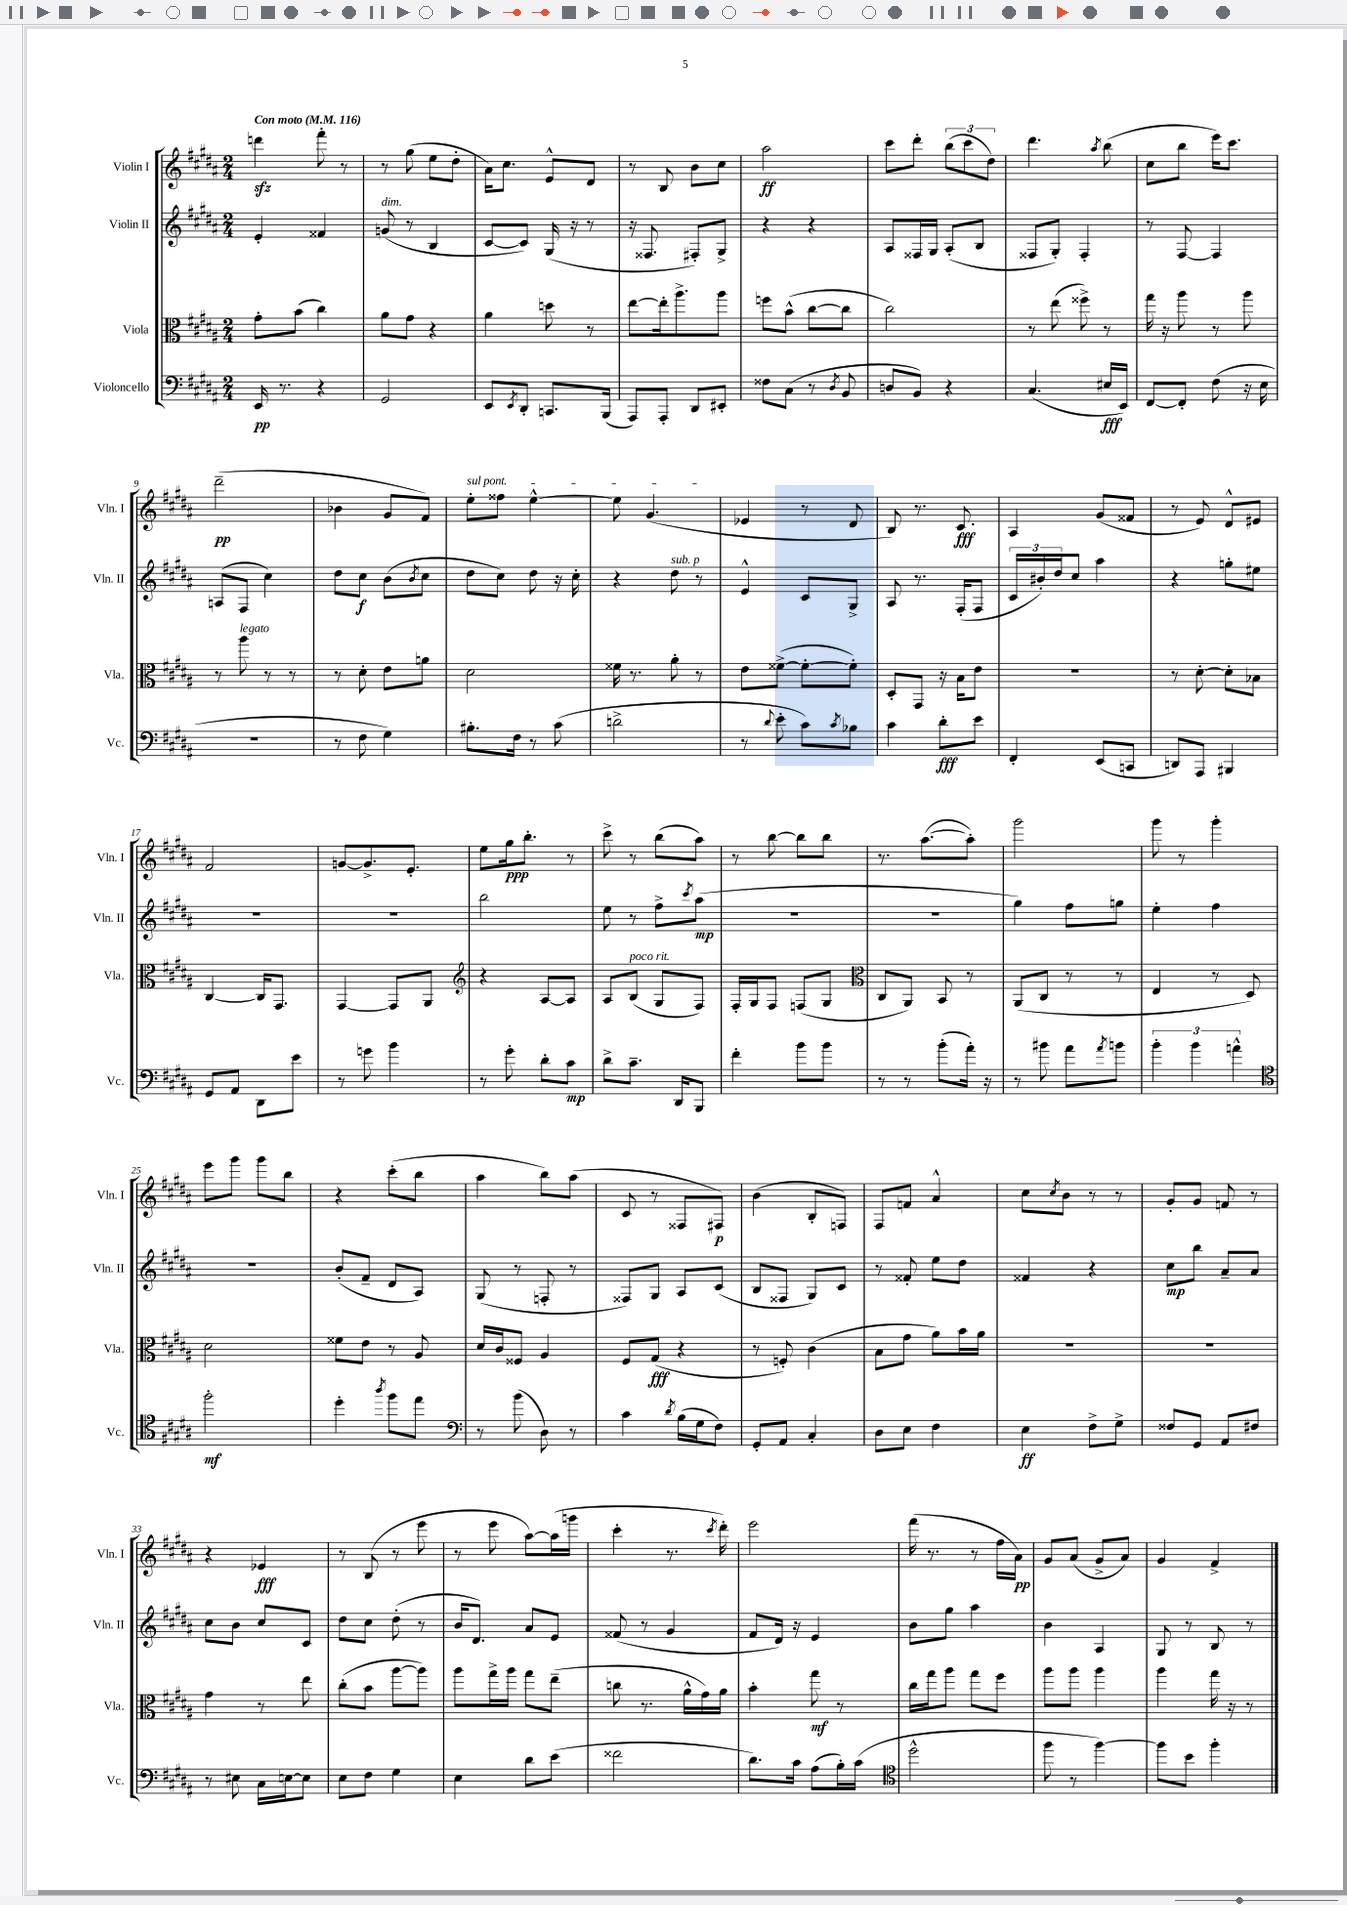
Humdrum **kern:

**kern	**dynam	**kern	**dynam	**kern	**dynam	**kern	**dynam
*part4	*part4	*part3	*part3	*part2	*part2	*part1	*part1
*staff4	*staff4	*staff3	*staff3	*staff2	*staff2	*staff1	*staff1
*I"Violoncello	*	*I"Viola	*	*I"Violin II	*	*I"Violin I	*
*I'Vc.	*	*I'Vla.	*	*I'Vln. II	*	*I'Vln. I	*
*clefF4	*	*clefC3	*	*clefG2	*	*clefG2	*
*k[f#c#g#d#a#]	*	*k[f#c#g#d#a#]	*	*k[f#c#g#d#a#]	*	*k[f#c#g#d#a#]	*
*M2/4	*	*M2/4	*	*M2/4	*	*M2/4	*
*MM116	*	*MM116	*	*MM116	*	*MM116	*
=1	=1	=1	=1	=1	=1	=1	=1
!	!	!	!	!	!	!LO:TX:a:B:t=Con moto	!
16EE/	pp	8g#'\L	.	4e'/	.	4dddnzz\	.
8.r	.	.	.	.	.	.	.
.	.	(8b\J	.	.	.	.	.
4r	.	4cc#\)	.	4f##X/	.	8fff#'\	.
.	.	.	.	.	.	8r	.
=2	=2	=2	=2	=2	=2	=2	=2
!	!	!	!	!LO:TX:a:i:t=dim.	!	!	!
2GG#/	.	8a#\L	.	(8gn/	.	8r	.
.	.	8g#\J	.	8r	.	(8gg#\	.
.	.	4r	.	4B/	.	8ee\L	.
.	.	.	.	.	.	8dd#'\J	.
=3	=3	=3	=3	=3	=3	=3	=3
8EE/L	.	4a#\	.	[8c#/L	.	16a#\KL)	.
.	.	.	.	.	.	8.cc#\J	.
8qEE/	.	.	.	.	.	.	.
8DD#'/J	.	.	.	8c#/J])	.	.	.
8.CCn/L	.	8ddn\	.	(16G#/	.	8e^^/L	.
.	.	.	.	16r	.	.	.
.	.	8r	.	8r	.	8d#/J	.
(16BBB/Jk	.	.	.	.	.	.	.
=4	=4	=4	=4	=4	=4	=4	=4
8AAA#/L)	.	[8ee\L	.	16r	.	8r	.
.	.	.	.	8.F##X/	.	.	.
8AAA#'/J	.	16ee'\k]	.	.	.	8B/	.
.	.	8.aa#^\	.	.	.	.	.
8DD#/L	.	.	.	8F#X'/L)	.	8b\L	.
8EE#X'/J	.	8aa#\J	.	8G#^/J	.	8cc#\J	.
=5	=5	=5	=5	=5	=5	=5	=5
8F##X\L	.	8ffn\L	.	4r	.	2aa#\	ff
(8C#\J	.	(8b^^\J	.	.	.	.	.
8r	.	[8cc#\L	.	4r	.	.	.
8qD#/	.	.	.	.	.	.	.
8BB/	.	8cc#\J]	.	.	.	.	.
=6	=6	=6	=6	=6	=6	=6	=6
8Dn/L	.	2cc#\)	.	8A#/L	.	8ccc#\L	.
8BB/J)	.	.	.	16F##X/L	.	8ddd#'\J	.
.	.	.	.	16G#/JJ	.	.	.
4r	.	.	.	(8A#'/L	.	(12bb\L	.
.	.	.	.	.	.	12ccc#\	.
.	.	.	.	8B/J	.	.	.
.	.	.	.	.	.	12dd#\J)	.
=7	=7	=7	=7	=7	=7	=7	=7
(4.C#/	.	8r	.	8F##X/L	.	4.ddd#\	.
.	.	(8ee\	.	8G#'/J)	.	.	.
.	.	8ff##X^\)	.	4F##'/	.	.	.
.	.	.	.	.	.	8qaa#/	.
16E#X/LL	fff	8r	.	.	.	(8bb\	.
16EE/JJ)	.	.	.	.	.	.	.
=8	=8	=8	=8	=8	=8	=8	=8
[8FF#/L	.	16gg#\	.	8r	.	8cc#\L	.
.	.	16r	.	.	.	.	.
8FF#'/J]	.	8aa#\	.	[8F#/	.	8bb\J	.
(8F#\	.	8r	.	4F#/]	.	16eee\KL)	.
.	.	.	.	.	.	8.ccc#\J	.
16r	.	8aa#\	.	.	.	.	.
16E\	.	.	.	.	.	.	.
!!LO:LB:g=z
=9	=9	=9	=9	=9	=9	=9	=9
2r	.	8r	.	(8An/L	.	(2ddd#~\	pp
!	!	!LO:TX:a:i:t=legato	!	!	!	!	!
.	.	8aa#\	.	8F#/J	.	.	.
.	.	8r	.	4cc#\)	.	.	.
.	.	8r	.	.	.	.	.
=10	=10	=10	=10	=10	=10	=10	=10
8r	.	8r	.	8dd#\L	.	4b-X\	.
8F#\	.	8d#'\	.	8cc#\J	f	.	.
4G#\)	.	8e\L	.	(8b\L	.	8g#/L	.
.	.	.	.	8qb/	.	.	.
.	.	8an\J	.	8cc#\J	.	8f#/J)	.
=11	=11	=11	=11	=11	=11	=11	=11
!	!	!	!	!	!	!LO:TX:a:i:t=sul pont.	!
8.B#X'\L	.	2d#\	.	8dd#\L	.	8ee'\L	.
.	.	.	.	8cc#\J)	.	8ff##X\J	.
16F#\Jk	.	.	.	.	.	.	.
8r	.	.	.	8dd#\	.	[4ee^^\	.
(8c#\	.	.	.	16r	.	.	.
.	.	.	.	16cc#'\	.	.	.
=12	=12	=12	=12	=12	=12	=12	=12
2dn^\	.	16f##X\	.	4r	.	8ee\]	.
.	.	8.r	.	.	.	.	.
.	.	.	.	.	.	(4.g#/	.
!	!	!	!	!LO:TX:a:i:t=sub. p	!	!	!
.	.	8a#'\	.	8dd#\	.	.	.
.	.	8r	.	8r	.	.	.
=13	=13	=13	=13	=13	=13	=13	=13
8r	.	8e\L	.	4e^^/	.	4e-X/	.
8qqd#/	.	.	.	.	.	.	.
8e'\	.	([8f##X^\J	.	.	.	.	.
8c#\L)	.	8f##'\L_	.	8c#/L	.	8r	.
8qc#/	.	.	.	.	.	.	.
8B-X\J	.	8f##'\J])	.	8G#^/J	.	8d#/	.
=14	=14	=14	=14	=14	=14	=14	=14
4c#\	.	8D#'/L	.	8A#/	.	8B/)	.
.	.	8GG#/J	.	8.r	.	8.r	.
8d#'\L	fff	16r	.	.	.	.	.
.	.	16B\KL	.	(16F#'/KL	.	8.c#/	fff
8e\J	.	8e\J	.	8F#/J	.	.	.
=15	=15	=15	=15	=15	=15	=15	=15
4FF#'/	.	2r	.	24c#/LL	.	4A#/	.
.	.	.	.	24b#X'/)	.	.	.
.	.	.	.	24dd#/J	.	.	.
.	.	.	.	8cc#/J	.	.	.
(8EE/L	.	.	.	4aa#\	.	(8g#/L	.
8CCn/J	.	.	.	.	.	8f##X/J	.
=16	=16	=16	=16	=16	=16	=16	=16
8DDn/L)	.	8r	.	4r	.	8r	.
8AAA#/J	.	[8d#'\	.	.	.	8e/)	.
4BBB#X/	.	8d#'\L]	.	8ggn'\L	.	8d#^^/L	.
.	.	8B-X\J	.	8ee#X\J	.	8e#X/J	.
!!LO:LB:g=z
=17	=17	=17	=17	=17	=17	=17	=17
8GG#/L	.	[4C#/	.	2r	.	2f#/	.
8AA#/J	.	.	.	.	.	.	.
8DD#\L	.	16C#/KL]	.	.	.	.	.
.	.	8.GG#/J	.	.	.	.	.
8e\J	.	.	.	.	.	.	.
=18	=18	=18	=18	=18	=18	=18	=18
8r	.	[4GG#/	.	2r	.	[8gn/L	.
8gn\	.	.	.	.	.	8.g^/]	.
4b\	.	8GG#/L]	.	.	.	.	.
.	.	.	.	.	.	8.e'/J	.
.	.	8AA#/J	.	.	.	.	.
=19	=19	=19	=19	=19	=19	=19	=19
*	*	*clefG2	*	*	*	*	*
8r	.	4r	.	2bb\	.	8ee\L	.
8g#'\	.	.	.	.	.	16gg#\k	ppp
.	.	.	.	.	.	8.bb'\J	.
8d#'\L	.	[8A#/L	.	.	.	.	.
8c#\J	mp	8A#/J]	.	.	.	8r	.
=20	=20	=20	=20	=20	=20	=20	=20
8d#^\L	.	8A#/L	.	8ee\	.	8ccc#^\	.
!	!	!LO:TX:a:i:t=poco rit.	!	!	!	!	!
8.c#~\J	.	(8B/J	.	8r	.	8r	.
.	.	8G#/L	.	8ff#^\L	.	(8bb\L	.
16DD#/KL	.	.	.	.	.	.	.
.	.	.	.	8qccc#/	.	.	.
8BBB/J	.	8F#/J)	.	(8aa#\J	mp	8aa#\J)	.
=21	=21	=21	=21	=21	=21	=21	=21
4f#'\	.	16F#'/LL	.	2r	.	8r	.
.	.	16G#/J	.	.	.	.	.
.	.	8F#/J	.	.	.	[8bb\	.
8b\L	.	(8Fn/L	.	.	.	8bb\L]	.
8b\J	.	8G#/J	.	.	.	8bb\J	.
=22	=22	=22	=22	=22	=22	=22	=22
*	*	*clefC3	*	*	*	*	*
8r	.	8C#/L	.	2r	.	8.r	.
8r	.	8AA#/J)	.	.	.	.	.
.	.	.	.	.	.	([8.aa#\L	.
(8b'\L	.	8BB/	.	.	.	.	.
16a#'\Jk)	.	8r	.	.	.	8aa#'\J])	.
16r	.	.	.	.	.	.	.
=23	=23	=23	=23	=23	=23	=23	=23
8r	.	(8AA#/L	.	4gg#\)	.	2ggg#\	.
8b#X\	.	8C#/J	.	.	.	.	.
8a#\L	.	8r	.	8ff#\L	.	.	.
8qa#/	.	.	.	.	.	.	.
8bn\J	.	8r	.	8ggn\J	.	.	.
=24	=24	=24	=24	=24	=24	=24	=24
6b'\	.	4E/	.	4ee'\	.	8ggg#\	.
.	.	.	.	.	.	8r	.
6b\	.	.	.	.	.	.	.
.	.	8r	.	4ff#\	.	4ggg#'\	.
6an^^\	.	.	.	.	.	.	.
.	.	8D#/)	.	.	.	.	.
!!LO:LB:g=z
=25	=25	=25	=25	=25	=25	=25	=25
*clefC4	*	*	*	*	*	*	*
2ff#'\	mf	2d#\	.	2r	.	8eee\L	.
.	.	.	.	.	.	8ggg#\J	.
.	.	.	.	.	.	8ggg#\L	.
.	.	.	.	.	.	8bb\J	.
=26	=26	=26	=26	=26	=26	=26	=26
4dd#'\	.	8f##X\L	.	(8b'/L	.	4r	.
.	.	8e\J	.	8f#~/J	.	.	.
8qaa#/	.	.	.	.	.	.	.
8ff#\L	.	8r	.	8d#/L	.	(8ccc#'\L	.
8ee\J	.	8A#/	.	8A#/J)	.	8bb\J	.
=27	=27	=27	=27	=27	=27	=27	=27
*clefF4	*	*	*	*	*	*	*
8r	.	16d#/LL	.	(8G#/	.	4aa#\	.
.	.	16c#/J	.	.	.	.	.
(8b\	.	8F##X/J	.	8r	.	.	.
8D#\)	.	4A#/	.	8Fn'/	.	8bb\L)	.
8r	.	.	.	8r	.	(8aa#\J	.
=28	=28	=28	=28	=28	=28	=28	=28
4c#\	.	8F#/L	.	8F##X/L)	.	8c#/	.
.	.	(8G#/J	fff	8G#/J	.	8r	.
8qd#/	.	.	.	.	.	.	.
(16B\LL	.	4r	.	8A#/L	.	8F##X/L	.
16G#\J	.	.	.	.	.	.	.
8F#\J)	.	.	.	(8c#/J	.	8F#X/J)	p
=29	=29	=29	=29	=29	=29	=29	=29
8GG#'/L	.	8r	.	8B/L	.	(4b\	.
8AA#/J	.	8Fn'/)	.	8F##X/J	.	.	.
4C#'/	.	(4c#\	.	8G#/L)	.	8B'/L	.
.	.	.	.	8c#/J	.	8Fn/J)	.
=30	=30	=30	=30	=30	=30	=30	=30
8D#\L	.	8B\L	.	8r	.	8F#/L	.
8E\J	.	8g#\J	.	8f##X'/	.	8fn/J	.
4F#\	.	8a#\L)	.	8ee\L	.	4a#^^/	.
.	.	16b\L	.	8dd#\J	.	.	.
.	.	16a#\JJ	.	.	.	.	.
=31	=31	=31	=31	=31	=31	=31	=31
4E\	ff	2r	.	4f##X/	.	8cc#\L	.
.	.	.	.	.	.	8qcc#/	.
.	.	.	.	.	.	8b\J	.
8F#^\L	.	.	.	4r	.	8r	.
8G#^\J	.	.	.	.	.	8r	.
=32	=32	=32	=32	=32	=32	=32	=32
8F##X/L	.	2r	.	8cc#\L	mp	8g#'/L	.
8GG#/J	.	.	.	8bb\J	.	8g#/J	.
8AA#/L	.	.	.	8a#~/L	.	8fn/	.
8F#X/J	.	.	.	8a#/J	.	8r	.
!!LO:LB:g=z
=33	=33	=33	=33	=33	=33	=33	=33
8r	.	4g#\	.	8cc#\L	.	4r	.
8E#X\	.	.	.	8b\J	.	.	.
16C#\LL	.	8r	.	8cc#/L	.	4e-X/	fff
[16En\J	.	.	.	.	.	.	.
8E\J]	.	8ee\	.	8c#/J	.	.	.
=34	=34	=34	=34	=34	=34	=34	=34
8E\L	.	(8cc#'\L	.	8dd#\L	.	8r	.
8F#\J	.	8b\J	.	8cc#\J	.	(8B/	.
4G#\	.	[8aa#\L	.	(8dd#'\	.	8r	.
.	.	8aa#\J])	.	8r	.	8eee\	.
=35	=35	=35	=35	=35	=35	=35	=35
4E\	.	8aa#\L	.	16b/KL	.	8r	.
.	.	.	.	8.d#/J)	.	.	.
.	.	16gg#^\L	.	.	.	8eee\	.
.	.	16aa#\JJ	.	.	.	.	.
8d#\L	.	8gg#\L	.	8a#/L	.	[8aa#\L)	.
(8e\J	.	(8ee~\J	.	8e/J	.	(16aa#\L]	.
.	.	.	.	.	.	16gggn\JJ	.
=36	=36	=36	=36	=36	=36	=36	=36
2f##X\	.	8ccn\	.	(8f##X/	.	4ccc#'\	.
.	.	8.r	.	8r	.	.	.
.	.	.	.	4g#/	.	8.r	.
.	.	16a#^^\LL	.	.	.	.	.
.	.	16g#\)	.	.	.	.	.
.	.	.	.	.	.	8qccc#/	.
.	.	16a#\JJ	.	.	.	16ddd#'\)	.
=37	=37	=37	=37	=37	=37	=37	=37
8.d#\L)	.	4b'\	.	8f#/L	.	2eee\	.
.	.	.	.	16d#/Jk)	.	.	.
16c#\Jk	.	.	.	16r	.	.	.
(8A#\L	.	8gg#\	mf	4e/	.	.	.
16B'\L)	.	8r	.	.	.	.	.
(16c#\JJ	.	.	.	.	.	.	.
=38	=38	=38	=38	=38	=38	=38	=38
*clefC4	*	*	*	*	*	*	*
2dd#^^\	.	16cc#\LL	.	8b\L	.	(16fff#\	.
.	.	16gg#\J	.	.	.	8.r	.
.	.	8aa#\J	.	8gg#\J	.	.	.
.	.	8gg#\L	.	4aa#\	.	8r	.
.	.	8ff#\J	.	.	.	16ff#\LL	.
.	.	.	.	.	.	16a#\JJ)	pp
=39	=39	=39	=39	=39	=39	=39	=39
8ff#\	.	8aa#\L	.	4b\	.	8g#/L	.
8r	.	8aa#\J	.	.	.	(8a#/J	.
[4ff#\)	.	4aa#\	.	4A#/	.	8g#^/L	.
.	.	.	.	.	.	8a#/J)	.
=40	=40	=40	=40	=40	=40	=40	=40
8ff#\L]	.	4aa#\	.	8G#/	.	4g#/	.
8b\J	.	.	.	8r	.	.	.
4ff#'\	.	16gg#\	.	8B/	.	4f#^/	.
.	.	16r	.	.	.	.	.
.	.	8r	.	8r	.	.	.
==	==	==	==	==	==	==	==
*-	*-	*-	*-	*-	*-	*-	*-
